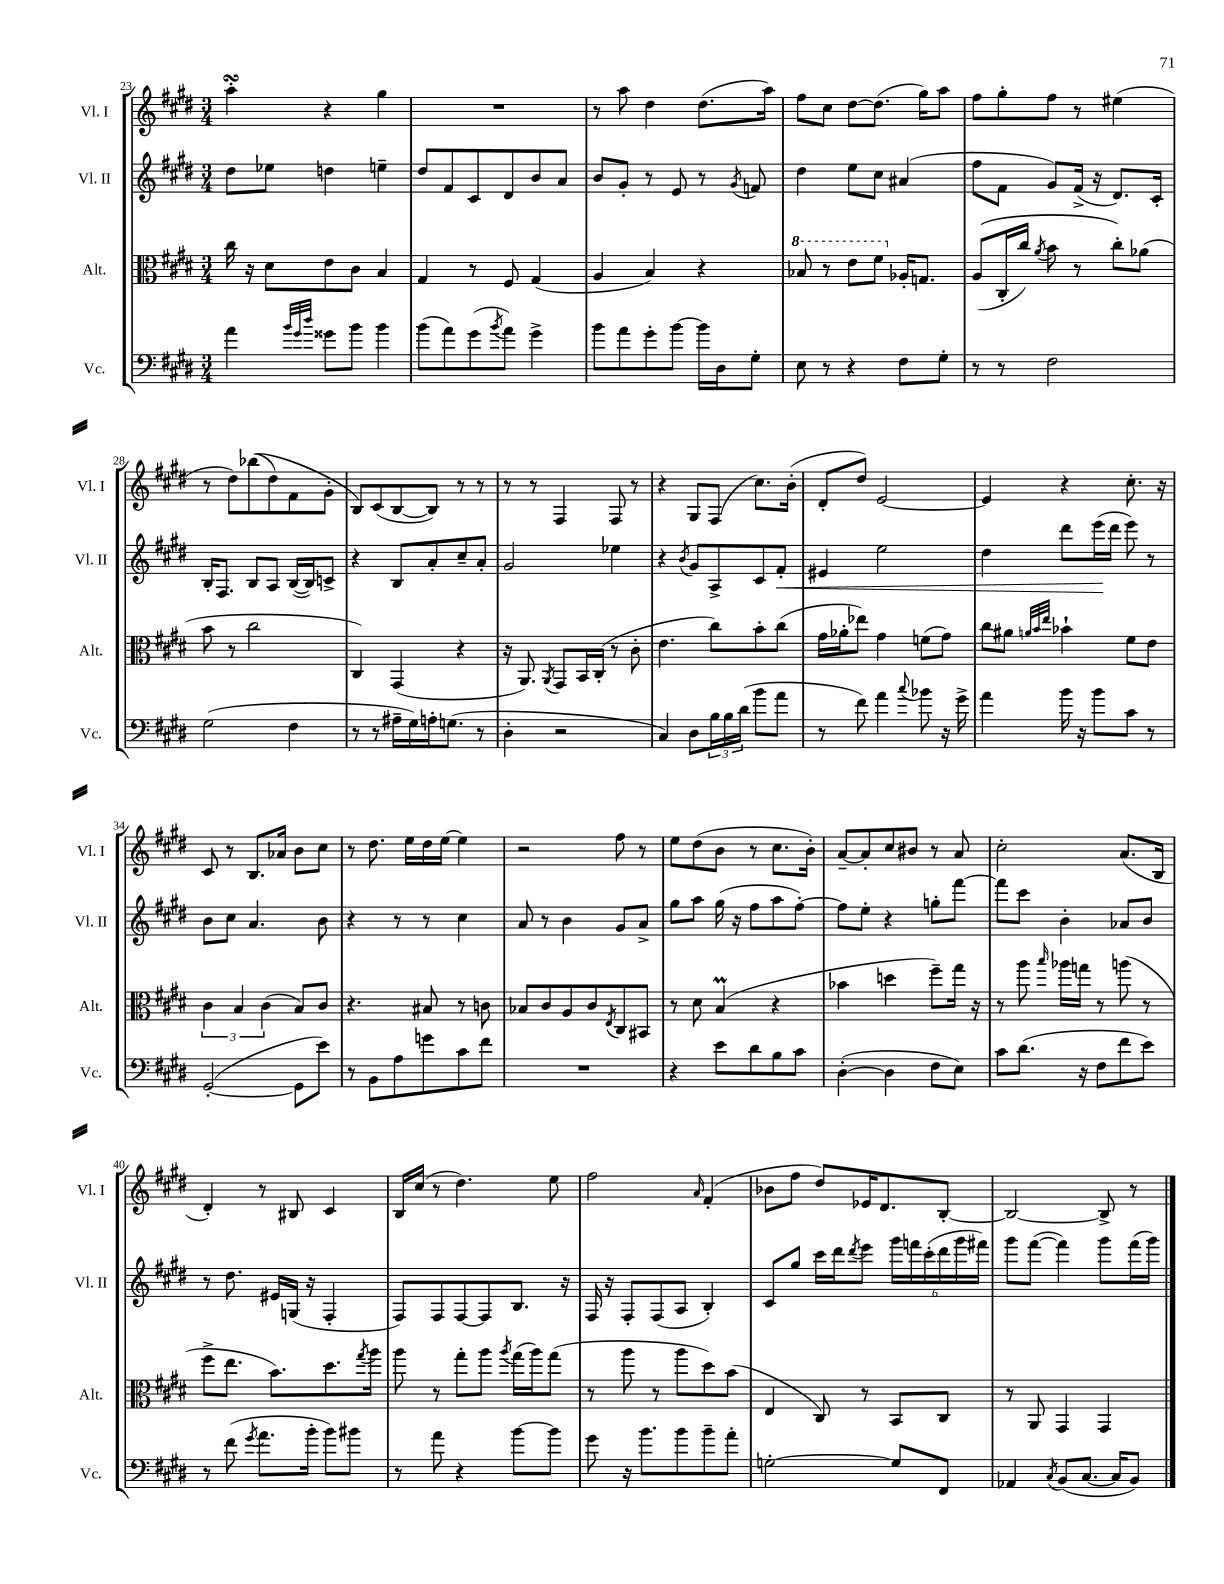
<<
\new StaffGroup <<
\new Staff = "s0" \with { instrumentName = "Vl. I" shortInstrumentName = "Vl. I" } {
    \clef treble \key e \major \numericTimeSignature \time 3/4
    a''4-.\turn r4 gis''4 |
    R2. |
    r8 a''8 dis''4 dis''8.( a''16) |
    fis''8 cis''8 dis''8~ dis''8.( gis''16) a''8 |
    fis''8 gis''8-. fis''8 r8 eis''4( |
    r8 dis''8) bes''8(\( dis''8) fis'8 gis'8-. |
    b8\) cis'8( b8~ b8) r8 r8 |
    r8 r8 fis4 fis8 r8 |
    r4 gis8 fis8( cis''8.) b'16-.( |
    dis'8-. dis''8) e'2~ |
    e'4 r4 cis''8.-. r16 |
    cis'8 r8 b8. aes'16 b'8 cis''8 |
    r8 dis''8. e''16 dis''16 e''16~ e''4 |
    r2 fis''8 r8 |
    e''8 dis''8( b'8 r8 cis''8. b'16-.) |
    a'8~-- a'8-. cis''8 bis'8 r8 a'8 |
    cis''2-. a'8.( b16 |
    dis'4-.) r8 bis8 cis'4 |
    b16 cis''16( r8 dis''4.) e''8 |
    fis''2 \grace { a'16 } fis'4-.( |
    bes'8 fis''8 dis''8) ees'16 dis'8. b8~-. |
    b2~ b8-> r8 \bar "|." |
}
\new Staff = "s1" \with { instrumentName = "Vl. II" shortInstrumentName = "Vl. II" } {
    \clef treble \key e \major \numericTimeSignature \time 3/4
    dis''8 ees''8 d''4 e''4-- |
    dis''8 fis'8 cis'8 dis'8 b'8 a'8 |
    b'8 gis'8-. r8 e'8 r8 \acciaccatura { gis'8 } f'8 |
    dis''4 e''8 cis''8 ais'4( |
    fis''8 fis'8 gis'8) fis'16->( r16 dis'8.) cis'16-. |
    b16-. fis8. b8 a8 b16~( b16) c'8-> |
    r4 b8 a'8-. cis''8-- a'8-. |
    gis'2 ees''4 |
    r4 \acciaccatura { b'8 } gis'8 a8-> cis'8 fis'8-.\< |
    eis'4 e''2 |
    dis''4 dis'''8 e'''16\!( dis'''16 e'''8) r8 |
    b'8 cis''8 a'4. b'8 |
    r4 r8 r8 cis''4 |
    a'8 r8 b'4 gis'8 a'8-> |
    gis''8 a''8 gis''16( r16 fis''8 a''8 fis''8~-.) |
    fis''8 e''8-. r4 g''8-. fis'''8~ |
    fis'''8 cis'''8 b'4-. aes'8 b'8 |
    r8 dis''8. eis'16 g16( r16 fis4-. |
    fis8) fis8 fis8~ fis8 b8. r16 |
    fis16 r16 fis8-. fis8( a8 b4-.) |
    cis'8 gis''8 cis'''16 dis'''16 \acciaccatura { dis'''8 } e'''8 \tuplet 6/4 { gis'''16 f'''16 cis'''16-.( dis'''16 gis'''16 fis'''16) } |
    gis'''8 fis'''8~( fis'''4) gis'''8 fis'''16( gis'''16) \bar "|." |
}
\new Staff = "s2" \with { instrumentName = "Alt." shortInstrumentName = "Alt." } {
    \clef alto \key e \major \numericTimeSignature \time 3/4
    cis''16 r16 dis'8 e'8 cis'8 b4 |
    gis4 r8 fis8 gis4( |
    a4 b4) r4 |
    \ottava #1 bes'8 r8 e''8 fis''8 \ottava #0 aes16-. g8. |
    a8(\( cis16-. cis''16) \acciaccatura { a'8 } b'8 r8 cis''8-.\) aes'8( |
    b'8 r8 cis''2 |
    cis4) gis,4( r4 |
    r16 a,8.) \acciaccatura { a,8 } gis,8 b,16 cis16-.( r8 cis'8-. |
    e'4. cis''8) b'8-. cis''8( |
    gis'16 aes'16-. ees''8) gis'4 f'8( gis'8) |
    cis''8 ais'8 \grace { a'32 b'32 e''32 } bes'4-! fis'8 e'8 |
    \tuplet 3/2 { cis'4 b4 cis'4( } b8) cis'8 |
    r4. bis8 r8 c'8 |
    bes8 cis'8 a8 cis'8 \acciaccatura { e8 } cis8 bis,8 |
    r8 dis'8 b4\prall( r4 |
    bes'4 d''4 fis''8--) gis''16 r16 |
    r8 a''8 \grace { b''16 } aes''16 g''16 r8 a''8( r8 |
    fis''8-> e''8. b'8.) dis''8. \acciaccatura { gis''8 } a''16 |
    a''8 r8 gis''8-. a''8 \acciaccatura { a''8 } gis''16( a''16) gis''8( |
    r8 a''8 r8 a''8 dis''8) b'8( |
    e4 cis8) r8 b,8 cis8 |
    r8 a,8 gis,4 gis,4 \bar "|." |
}
\new Staff = "s3" \with { instrumentName = "Vc." shortInstrumentName = "Vc." } {
    \clef bass \key e \major \numericTimeSignature \time 3/4
    a'4 \grace { b'32 gis'32 dis''32 } gisis'8 b'8 b'4 |
    b'8( a'8) gis'8( \acciaccatura { b'8 } a'8) gis'4-> |
    b'8 a'8 gis'8-. b'8~ b'16 dis16 gis8-. |
    e8 r8 r4 fis8 gis8-. |
    r8 r8 fis2 |
    gis2( fis4 |
    r8 r8 ais16-- gis16) a16-. g8.( r8 |
    dis4-. r2 |
    cis4) dis8 \tuplet 3/2 { b16 b16 dis'16( } b'8 a'8 |
    r8 fis'8) a'4 \appoggiatura { cis''8 } bes'8 r16 gis'16-> |
    a'4 b'16 r16 b'8 cis'8 r8 |
    gis,2~-.( gis,8 e'8) |
    r8 b,8 a8 g'8 cis'8 fis'8 |
    R2. |
    r4 e'8 dis'8 b8 cis'8 |
    dis4~-.( dis4 fis8 e8) |
    cis'8 dis'8.( r16 fis8 fis'8 e'8) |
    r8 fis'8( \acciaccatura { gis'8 } a'8. b'16-. b'8) bis'8 |
    r8 a'8 r4 b'8~ b'8 |
    gis'8 r16 b'8. b'8 b'8-- a'8-. |
    g2~-. g8 fis,8 |
    aes,4 \acciaccatura { cis8 } b,8( cis8.~ cis16 b,8) \bar "|." |
}
>>
>>
\layout { \context { \Score currentBarNumber = #23 } }
